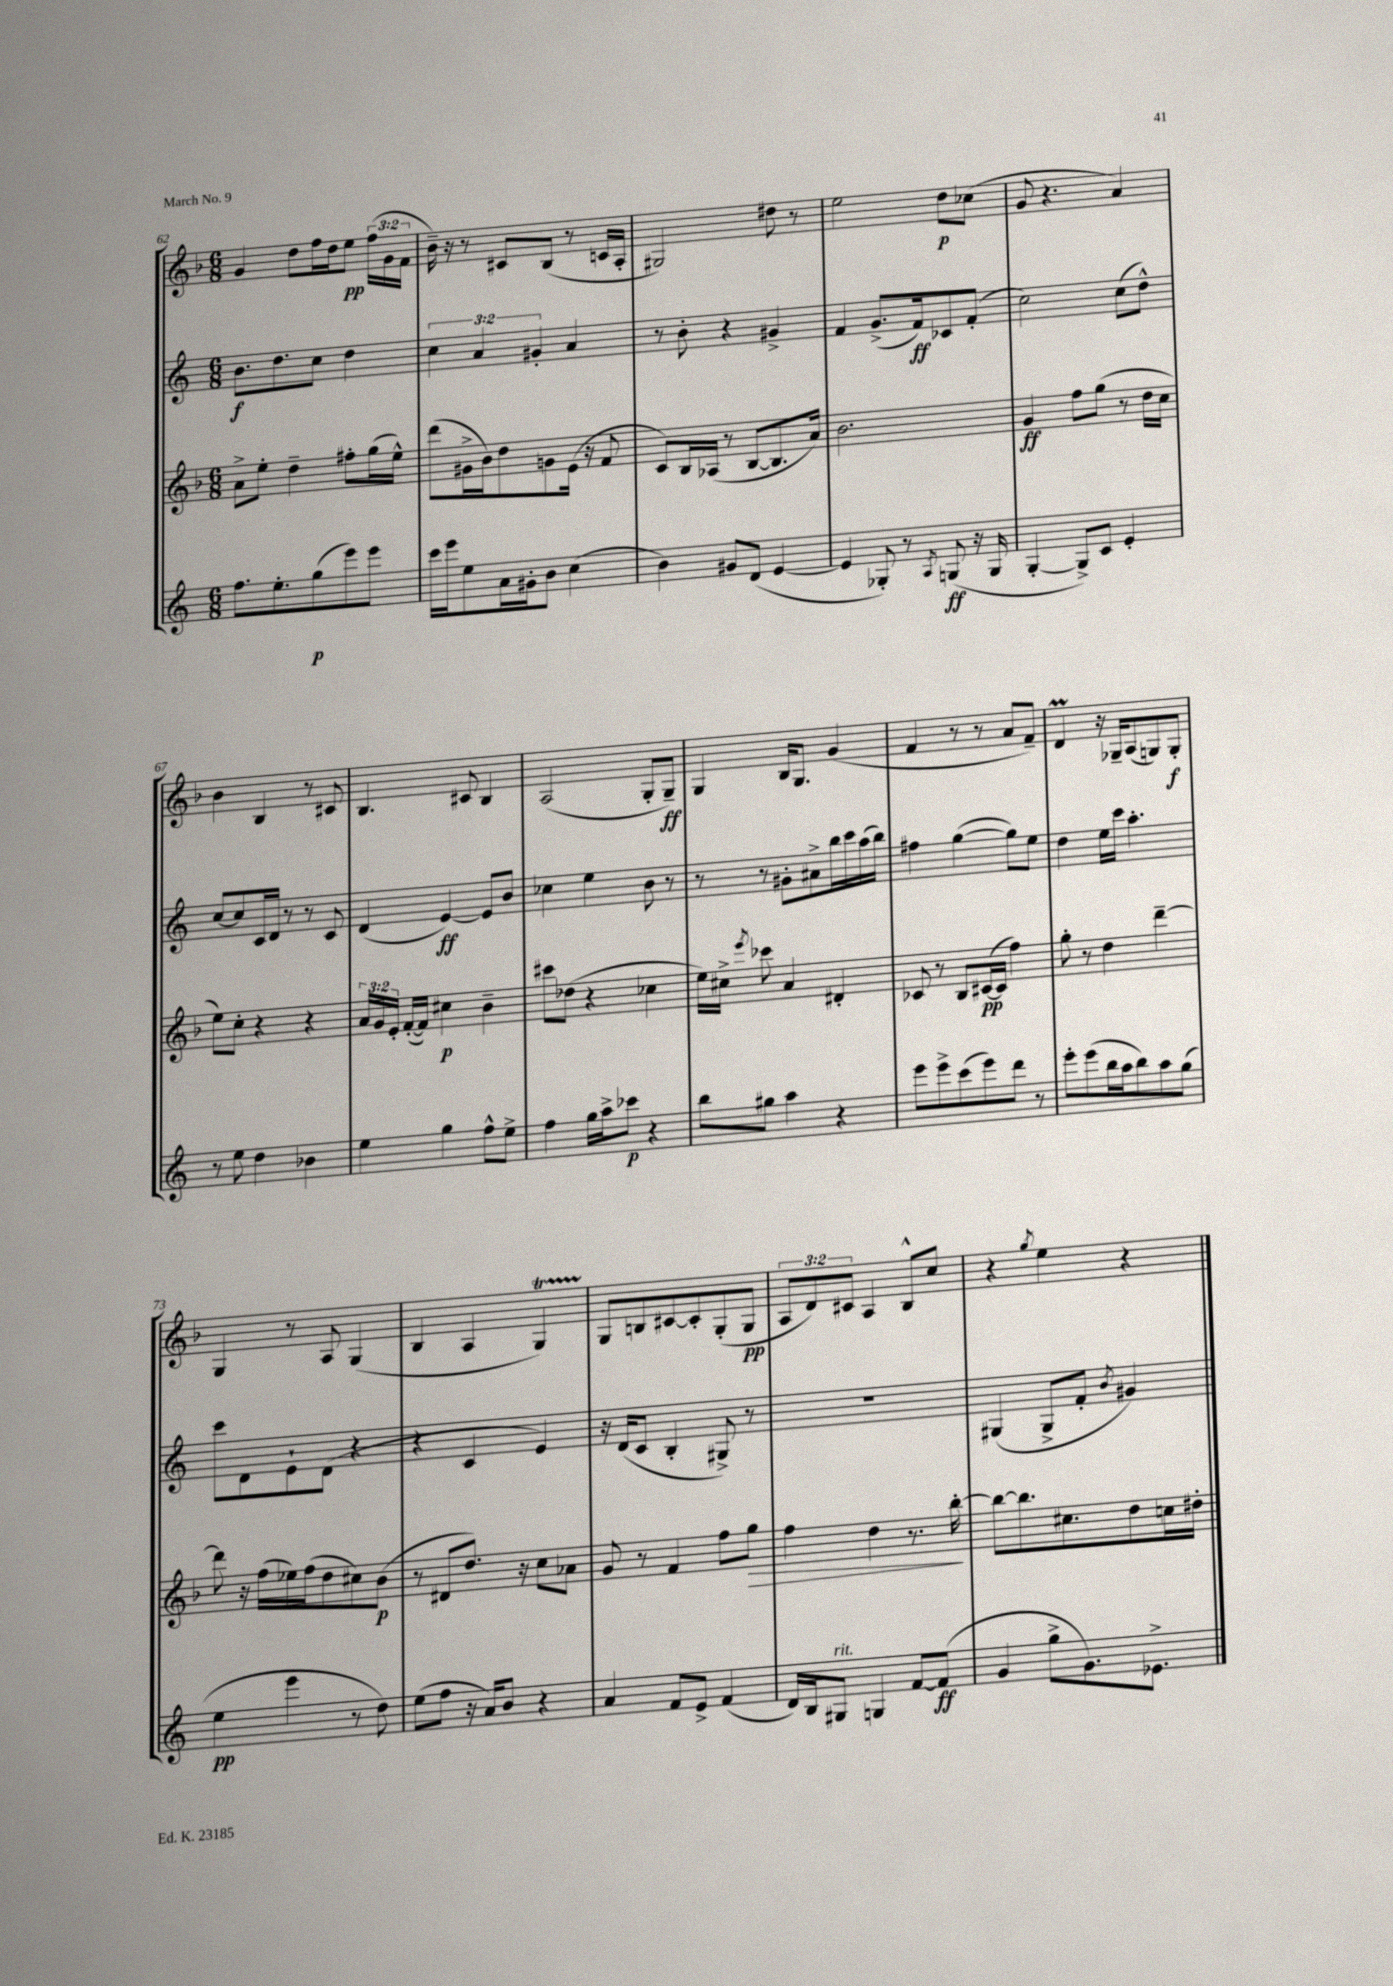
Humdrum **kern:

**kern	**kern	**kern	**kern
*staff4	*staff3	*staff2	*staff1
*clefG2	*clefG2	*clefG2	*clefG2
*k[]	*k[b-]	*k[]	*k[b-]
*M6/8	*M6/8	*M6/8	*M6/8
8.ff	8a^	8.b	4g
.	8ee'	.	.
8.ee'	.	8.dd	.
.	4dd~	.	8dd
(8gg	.	8cc	16ff
.	.	.	16dd
8eee)	8ff#'	4dd	8ee
8eee	(16gg	.	(24ff
.	.	.	24g
.	16ee^^)	.	.
.	.	.	24f
=	=	=	=
16ccc	(8ddd	6cc	16b-~)
16eee	.	.	16r
8ee	16g#^	.	8r
.	.	6a	.
.	16b-)	.	.
16a	8dd	.	8c#
16g#'	.	.	.
.	.	6g#'	.
8b	8g	.	(8B-
(4cc	(16e	4a	8r
.	16r	.	.
.	8f	.	16c
.	.	.	16A'
=	=	=	=
4b)	8c)	8r	2G#)
.	16B-	8b'	.
.	(16A-	.	.
8g#	8r	4r	.
(8d	[8B-	.	.
[4e	8.B-]	4g#^	8dd#
.	.	.	8r
.	16a)	.	.
=	=	=	=
4e]	2.b-	4f	2ee
8G-')	.	(8.g^	.
8r	.	.	.
.	.	16f)	.
8qA	.	.	.
(8G	.	8c-	8dd
16r	.	(8f'	(8cc-
16G	.	.	.
=	=	=	=
[4G'	4g	2cc)	8g
.	.	.	4.r
8G^])	8ff	.	.
8c	(8gg	.	.
4e'	8r	(8cc	4a)
.	16dd	8dd^^)	.
.	16cc	.	.
=	=	=	=
8r	8ee)	[8cc	4b-
8ee	8cc'	8cc]	.
4dd	4r	16c	4B-
.	.	16d	.
.	.	8r	.
4b-	4r	8r	8r
.	.	8c	8c#
=	=	=	=
4ee	24a	(4d	4.B-
.	24g	.	.
.	24e'	.	.
.	([16f'	.	.
.	16f])	.	.
4gg	4cc#	[4e)	.
.	.	.	8c#
8ff^^	4b-~	8e]	4B-
8ee^	.	8b	.
=	=	=	=
4ff	8ccc#	4cc-	(2A
.	(8dd-	.	.
16gg	4r	4ee	.
16aa^	.	.	.
8ccc-	.	.	.
4r	4cc-	8b	8G'
.	.	8r	8G~)
=	=	=	=
8bb	16ee)	8r	4G
.	16cc#^	.	.
.	8qeee	.	.
8gg#	8ccc-	8r	.
4aa	4a	8g#'	16B-
.	.	.	8.G
.	.	8a#^	.
4r	4d#'	16bb	(4g
.	.	16ccc	.
.	.	(16aa	.
.	.	16bb)	.
=	=	=	=
8eee	8c-	4ff#	4f
8eee^	8r	.	.
(8ccc	8B-	([4gg	8r
8eee)	([16c#	.	8r
.	16c#]	.	.
8ddd	4ff)	8gg])	8a
8r	.	8ee	8f~)
=	=	=	=
8eee'	8gg'	4dd	4d
(8eee	8r	.	.
16bb	4dd	16ee	16r
16aa	.	16ccc	16G-~
8bb)	.	4.aa'	(8A
8aa	[4ddd~	.	8G)
(8gg	.	.	8G'
=	=	=	=
4ee	8ddd]	8ccc	4G
.	16r	8d	.
.	(16ff	.	.
4eee	16ee-)	8e`	8r
.	(16ff	.	.
.	8dd	(8d	8A
8r	8cc#)	4r	(4G
8dd)	(8b-	.	.
=	=	=	=
(8ee	8r	4r	4B-
8ff	8d#	.	.
16r	8.dd)	4c	4A
16a)	.	.	.
8b	.	.	.
.	16r	.	.
4r	8cc	4e)	4G)
.	8a-	.	.
=	=	=	=
4a	8g	16r	8G
.	.	(16d	.
.	8r	8c	8B
8f	4f	4B'	[8c#
8e^	.	.	8c#']
(4f	8ff	8G#^)	(8G'
.	8gg	8r	8G
=	=	=	=
16d)	4ff	2.r	12A
16B	.	.	.
.	.	.	12d)
8G#	.	.	.
.	.	.	12c#
4G	4dd	.	4A
[8f	8.r	.	8B-^^
(8f]	.	.	8cc
.	[16bb-'	.	.
=	=	=	=
4g	8bb-_	(4G#	4r
.	8.bb-]	.	.
.	.	.	8qgg
8gg^	.	8G#^	4ee
.	8.cc#	.	.
8.g)	.	8f'	.
.	.	8qb	.
.	8dd	4g#)	4r
8.e-^	.	.	.
.	16cc	.	.
.	16dd#'	.	.
==	==	==	==
*-	*-	*-	*-
